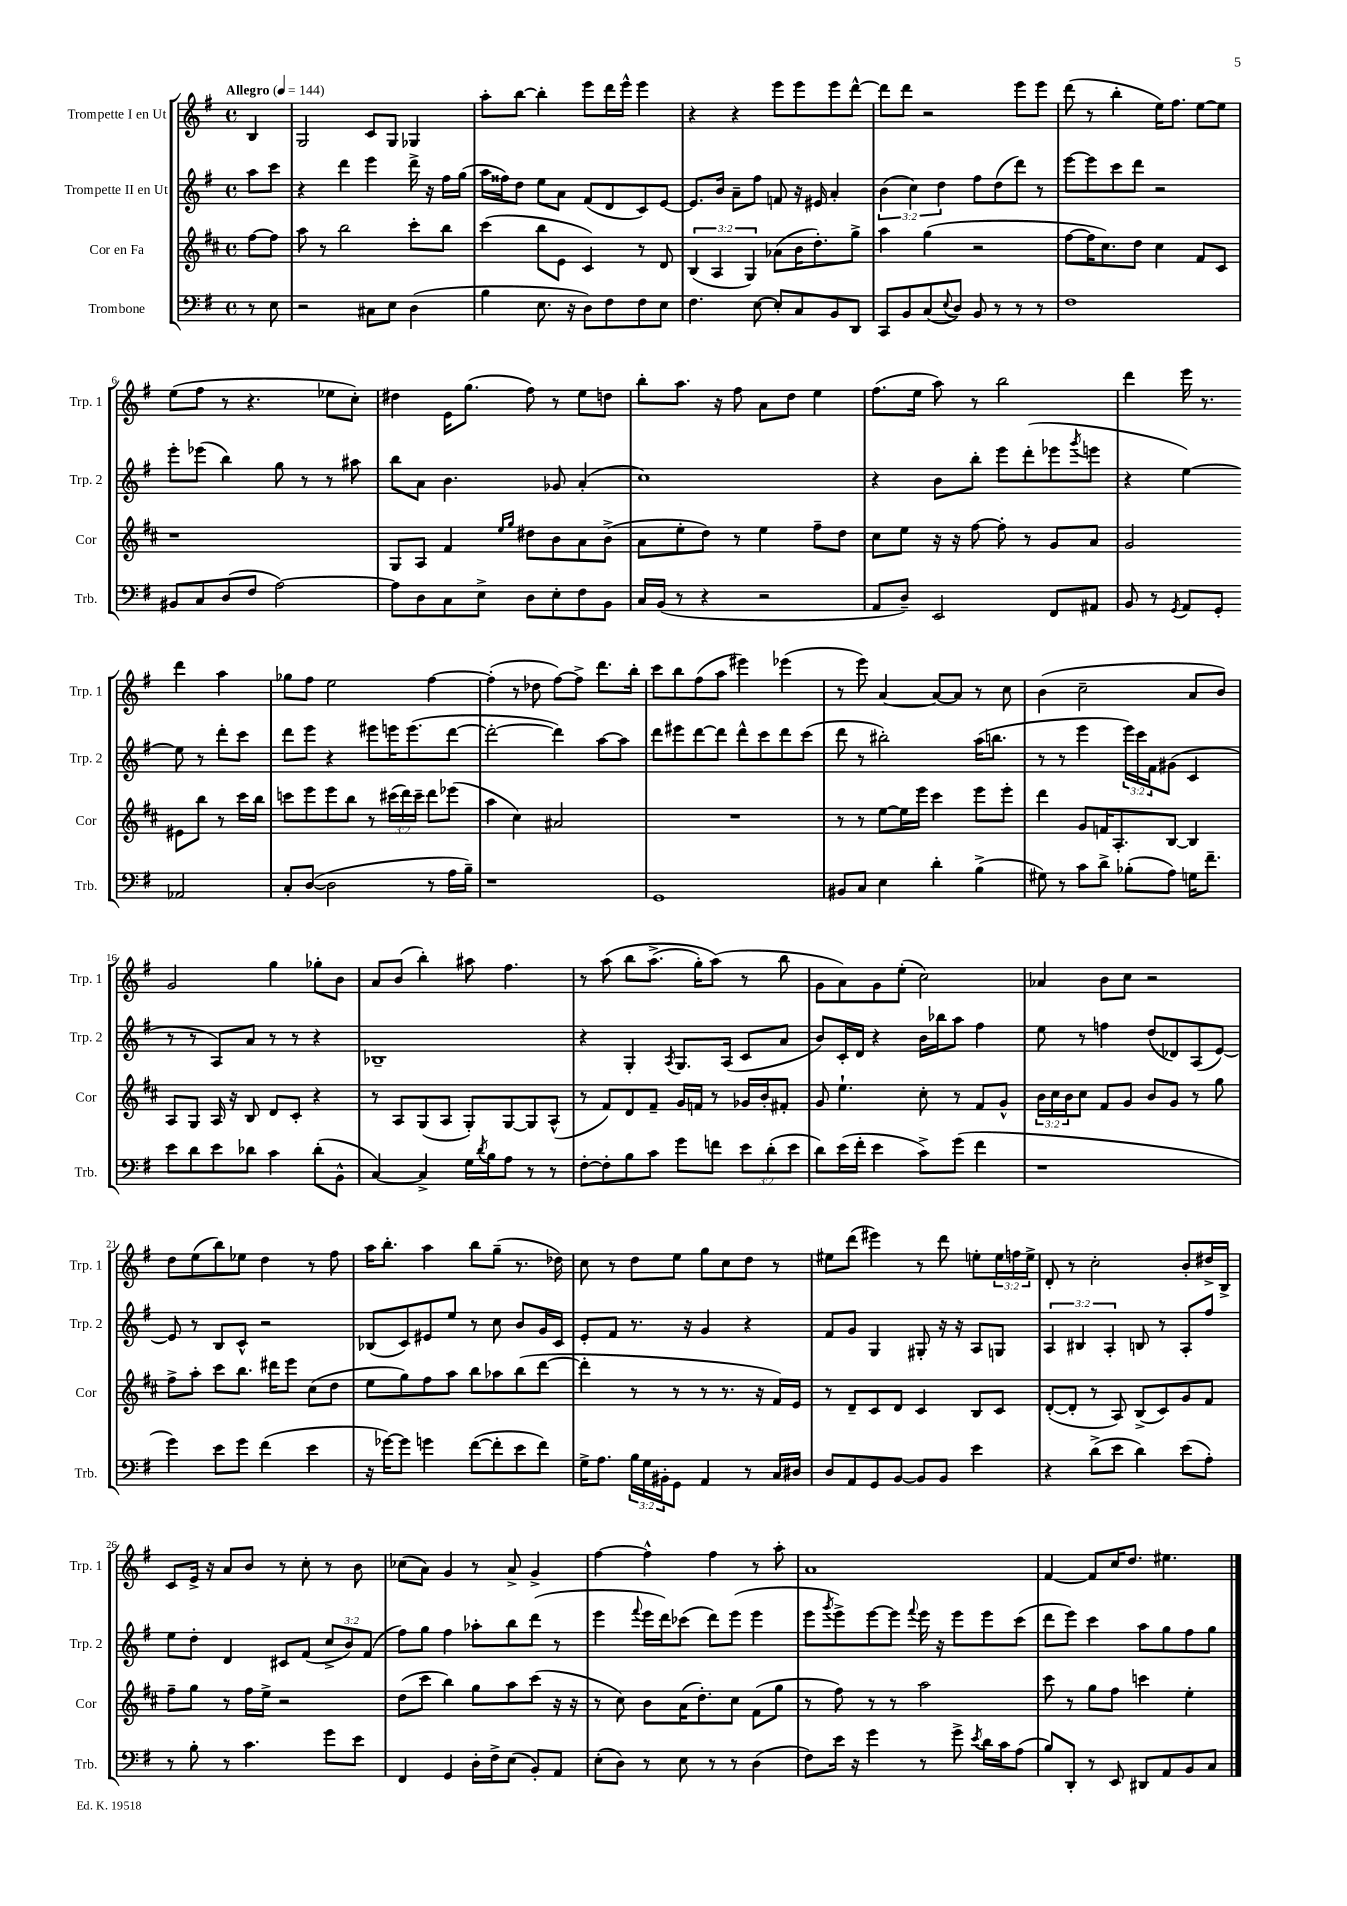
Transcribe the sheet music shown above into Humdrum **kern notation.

**kern	**kern	**kern	**kern
*staff4	*staff3	*staff2	*staff1
*clefF4	*clefG2	*clefG2	*clefG2
*k[f#]	*k[f#c#]	*k[f#]	*k[f#]
*M4/4	*M4/4	*M4/4	*M4/4
*met(c)	*met(c)	*met(c)	*met(c)
*MM144	*MM144	*MM144	*MM144
8r	[8ff#	8aa	4B
8E	8ff#]	8ccc	.
=	=	=	=
2r	8aa	4r	2G
.	8r	.	.
.	2bb	4ddd	.
8C#	.	4eee	8c
8E	.	.	8G
(4D	8ccc#'	16ddd^	4G-
.	.	16r	.
.	8bb	16ff#	.
.	.	(16gg	.
=	=	=	=
4B	(4ccc#	16aa	8aa'
.	.	16ff##)	.
.	.	8dd	[8bb
8.E	8bb	8ee	4bb']
.	8e	8a	.
16r	.	.	.
8D)	4c#)	(8f#	8eee
8F#	.	8d	16ddd
.	.	.	16eee^^
8F#	8r	8c)	4eee
8E	8d	[8e	.
=	=	=	=
4.F#	(6B	8.e]	4r
.	6A	.	.
.	.	16b	.
.	.	8a~	4r
.	6G)	.	.
[8E	.	8ff#	.
8E']	(8a-	8f	8eee
8C	16b	16r	8eee
.	8.dd')	16e#	.
8BB	.	4a'	8eee
8DD	8gg^	.	[8ddd^^
=	=	=	=
8CC	4aa	(6b	8ddd]
8BB	.	.	8ddd
.	.	6cc)	.
(8C	(4gg	.	2r
.	.	6dd	.
8qqE	.	.	.
8D)	.	.	.
8BB	2r	8ff#	.
8r	.	(8dd	.
8r	.	8ddd)	8eee
8r	.	8r	8eee
=	=	=	=
1F#	[8ff#	[8eee	(8ddd
.	16ff#]	8eee]	8r
.	8.cc#)	.	.
.	.	8ccc	4bb'
.	8dd	8ddd	.
.	4cc#	2r	16ee)
.	.	.	8.ff#
.	8f#	.	[8ee
.	8c#	.	8ee]
=	=	=	=
8BB#	1r	8eee'	(8ee
8C	.	(8eee-	8ff#
(8D	.	4bb)	8r
8F#	.	.	4.r
[2A)	.	8gg	.
.	.	8r	.
.	.	8r	8ee-
.	.	8aa#	8cc')
=	=	=	=
8A]	8G	8bb	4dd#
8D	8A	8a	.
8C	4f#	4.b	16e
.	.	.	(8.gg
8E^	.	.	.
.	16qqee	.	.
.	16qqgg	.	.
8D	8dd#	.	8ff#)
8E'	8b	8g-	8r
8F#	8a	(4a'	8ee
8BB	(8b^	.	8dd
=	=	=	=
16C	8a	1cc)	8bb'
(16BB	.	.	.
8r	8ee'	.	8.aa
4r	8dd)	.	.
.	.	.	16r
.	8r	.	8ff#
2r	4ee	.	8a
.	.	.	8dd
.	8ff#~	.	4ee
.	8dd	.	.
=	=	=	=
8AA	8cc#	4r	(8.ff#
8D~)	8ee	.	.
.	.	.	16ee
2EE	16r	8b	8aa)
.	16r	.	.
.	[8ff#	8bb'	8r
.	8ff#']	8eee	2bb
.	8r	(8ddd'	.
8FF#	8g	8eee-	.
.	.	8qggg	.
8AA#	8a	8eee	.
=	=	=	=
8BB	2g	4r	4ddd
8r	.	.	.
8qGG	.	.	.
8AA	.	[4ee)	16eee
.	.	.	8.r
8GG'	.	.	.
2AA-	8e#	8ee]	4ddd
.	8bb	8r	.
.	8r	8ddd'	4aa
.	16ccc#	8ccc	.
.	16bb	.	.
=	=	=	=
8C'	8ccc	8ddd	8gg-
([8D	8eee	8eee	8ff#
2D]	8eee	4r	2ee
.	8bb	.	.
.	8r	8eee#	.
.	(24ccc#	16eee	.
.	24ddd)	.	.
.	.	(8.eee	.
.	24ccc#~	.	.
8r	8ddd	.	[4ff#
16A	(8eee-	[8ddd	.
16B~)	.	.	.
=	=	=	=
1r	4aa	2ddd'_	(4ff#']
.	4cc#)	.	8r
.	.	.	8dd-
.	2a#	4ddd])	[8ff#)
.	.	.	8ff#^]
.	.	[8aa	8.ddd
.	.	8aa]	.
.	.	.	16bb'
=	=	=	=
1GG	1r	8ddd	8ccc
.	.	8eee#	8bb
.	.	[8ddd	(8ff#
.	.	8ddd]	8aa
.	.	8ddd^^	4eee#)
.	.	8ccc	.
.	.	8ddd	(4eee-
.	.	(8ccc	.
=	=	=	=
8BB#	8r	8ddd	8r
8C	8r	8r	8eee)
4E	[8ee	2bb#')	[4a
.	16ee]	.	.
.	16eee	.	.
4d'	4ccc#	.	8a_
.	.	.	8a]
(4B^	8eee	(16aa	8r
.	.	8.bb	.
.	8eee'	.	8cc
=	=	=	=
8G#)	4ddd	8r	(4b
8r	.	8r	.
8c	8g	4eee	2cc~
8d^	16f	.	.
.	8.A'	.	.
(8B-'	.	24eee)	.
.	.	24ccc	.
.	.	24f#	.
8A)	[8B	(8g#	.
16G	4B]	4c	8a
8.f#~	.	.	.
.	.	.	8b)
=	=	=	=
8e	8A	8r	2g
8d	8G	8r	.
8e	16A	8A)	.
.	16r	.	.
8d-	8B	8a	.
4c	8d	8r	4gg
.	8c#'	8r	.
(8d-'	4r	4r	8gg-'
8BB^^	.	.	8b
=	=	=	=
[4C)	8r	1B-~	8a
.	8A	.	(8b
4C^]	(8G	.	4bb')
.	8A	.	.
16G	8G')	.	8aa#
8qd	.	.	.
16B	.	.	.
8A	[8G	.	4.ff#
8r	8G]	.	.
8r	(8A^^	.	.
=	=	=	=
[8F#'	8r	4r	8r
8F#']	8f#)	.	&(8aa
8B	8d	4G'	8bb
8c	8f#~	.	(8.aa^
.	.	8qA	.
8g	16g	8.G	.
.	16f	.	16gg')
8f	8r	.	(8aa&)
.	.	(16A	.
12e	16g-	8c	8r
.	16b'	.	.
(12d'	.	.	.
.	8f#'	8a	8bb
12e	.	.	.
=	=	=	=
8d)	8g	8b)	8g
(16e	4.ee`	16c'	8a)
16f#'	.	16d	.
4e	.	4r	8g
.	.	.	(8ee'
8c^)	8cc#'	16b	2cc)
.	.	16bb-	.
(8g	8r	8aa	.
4f#	8f#	4ff#	.
.	8g^^	.	.
=	=	=	=
1r	24b	8ee	4a-
.	24cc#	.	.
.	24b	.	.
.	8cc#	8r	.
.	8f#	4ff	8b
.	8g	.	8cc
.	8b	(8dd	2r
.	8g	8d-)	.
.	8r	(8A	.
.	8gg	[8e)	.
=	=	=	=
4g)	8ff#^	8e]	8dd
.	8aa'	8r	(8ee
8e	8ccc#	8B	8bb)
8g	8.bb	8c^^	8ee-
(4f#	.	2r	4dd
.	16ddd#	.	.
.	8eee	.	.
4e	(8cc#	.	8r
.	8dd	.	8ff#
=	=	=	=
16r	8ee	(8B-	16aa
[16g-)	.	.	8.bb'
8g-]	8gg)	8c)	.
4g	8ff#	8e#	4aa
.	8aa	8ee	.
([8f#	8bb	8r	8bb
8f#']	8aa-	8cc	(8gg~
8e	(8bb	8b	8.r
8f#)	[8ddd	16g	.
.	.	16c	16dd-)
=	=	=	=
16G^	4ddd']	8e'	8cc
8.A	.	.	.
.	.	8f#	8r
24B	8r	8.r	8dd
24G	.	.	.
24BB#'	.	.	.
8GG	8r	.	8ee
.	.	16r	.
4AA	8r	4g	8gg
.	8.r	.	8cc
8r	.	4r	8dd
.	16r	.	.
16C	16f#)	.	8r
16D#	16e	.	.
=	=	=	=
8D	8r	8f#	8ee#
8AA	8d~	8g	(8ddd
8GG	8c#	4G	4eee#)
[8BB	8d	.	.
8BB]	4c#	8G#'	8r
8BB	.	16r	8ddd
.	.	16r	.
4e	8B	8A	8ee'
.	8c#	8G	24ee
.	.	.	24ff
.	.	.	24ee^
=	=	=	=
4r	([8d'	6A	8d'
.	8d']	.	8r
.	.	6B#	.
(8d^	8r	.	2cc'
.	.	6A'	.
8e	8A)	.	.
4d)	(8B^	8B	.
.	8c#)	8r	.
(8e	8g	8A'	8b'
8A')	8f#	8ff#	16dd#^
.	.	.	16B^
=	=	=	=
8r	8ff#~	8ee	8c
8B'	8gg	8dd'	16e^
.	.	.	16r
8r	8r	4d	8a
4.c	16ff#	.	8b
.	16ee^	.	.
.	2r	8c#	8r
.	.	(8f#	8cc'
8g	.	12cc^	8r
.	.	12b)	.
8e	.	.	8b
.	.	(12f#	.
=	=	=	=
4FF#	(8dd	8ff#)	(8cc-
.	8ccc#	8gg	8a)
4GG	4bb)	4ff#	4g
16D'	8gg	8aa-'	8r
16F#^	.	.	.
(8E	8aa	8bb	8a^
8BB')	(8ccc#	(8ddd	4g^
8AA	16r	8r	.
.	16r	.	.
=	=	=	=
(8E'	8r	4eee	[4ff#
8D)	8cc#)	.	.
.	.	8qqfff#	.
8r	8b	16eee	4ff#^^]
.	.	16ddd)	.
8E	(16a	(8ccc-	.
.	8.dd')	.	.
8r	.	8ddd)	4ff#
8r	8cc#	(8eee	.
(4D	(8f#	4eee	8r
.	8gg	.	8aa'
=	=	=	=
8F#)	8r	8eee	1a
.	.	8qggg	.
16e	8ff#)	8eee^)	.
16r	.	.	.
4g	8r	[8eee	.
.	8r	8eee]	.
.	.	8qqfff#	.
8r	2aa	16eee	.
.	.	16r	.
8g^	.	8eee	.
8qe	.	.	.
16d	.	8eee	.
16c	.	.	.
(8A	.	(8ccc	.
=	=	=	=
8B)	8ccc#	8ddd	[4f#
8DD'	8r	8eee)	.
8r	8gg	4ccc	8f#]
8EE	8ff#	.	16cc
.	.	.	8.dd
8DD#	4ccc	8aa	.
8AA	.	8gg	4.ee#
8BB	4ee'	8ff#	.
8C	.	8gg	.
==	==	==	==
*-	*-	*-	*-
